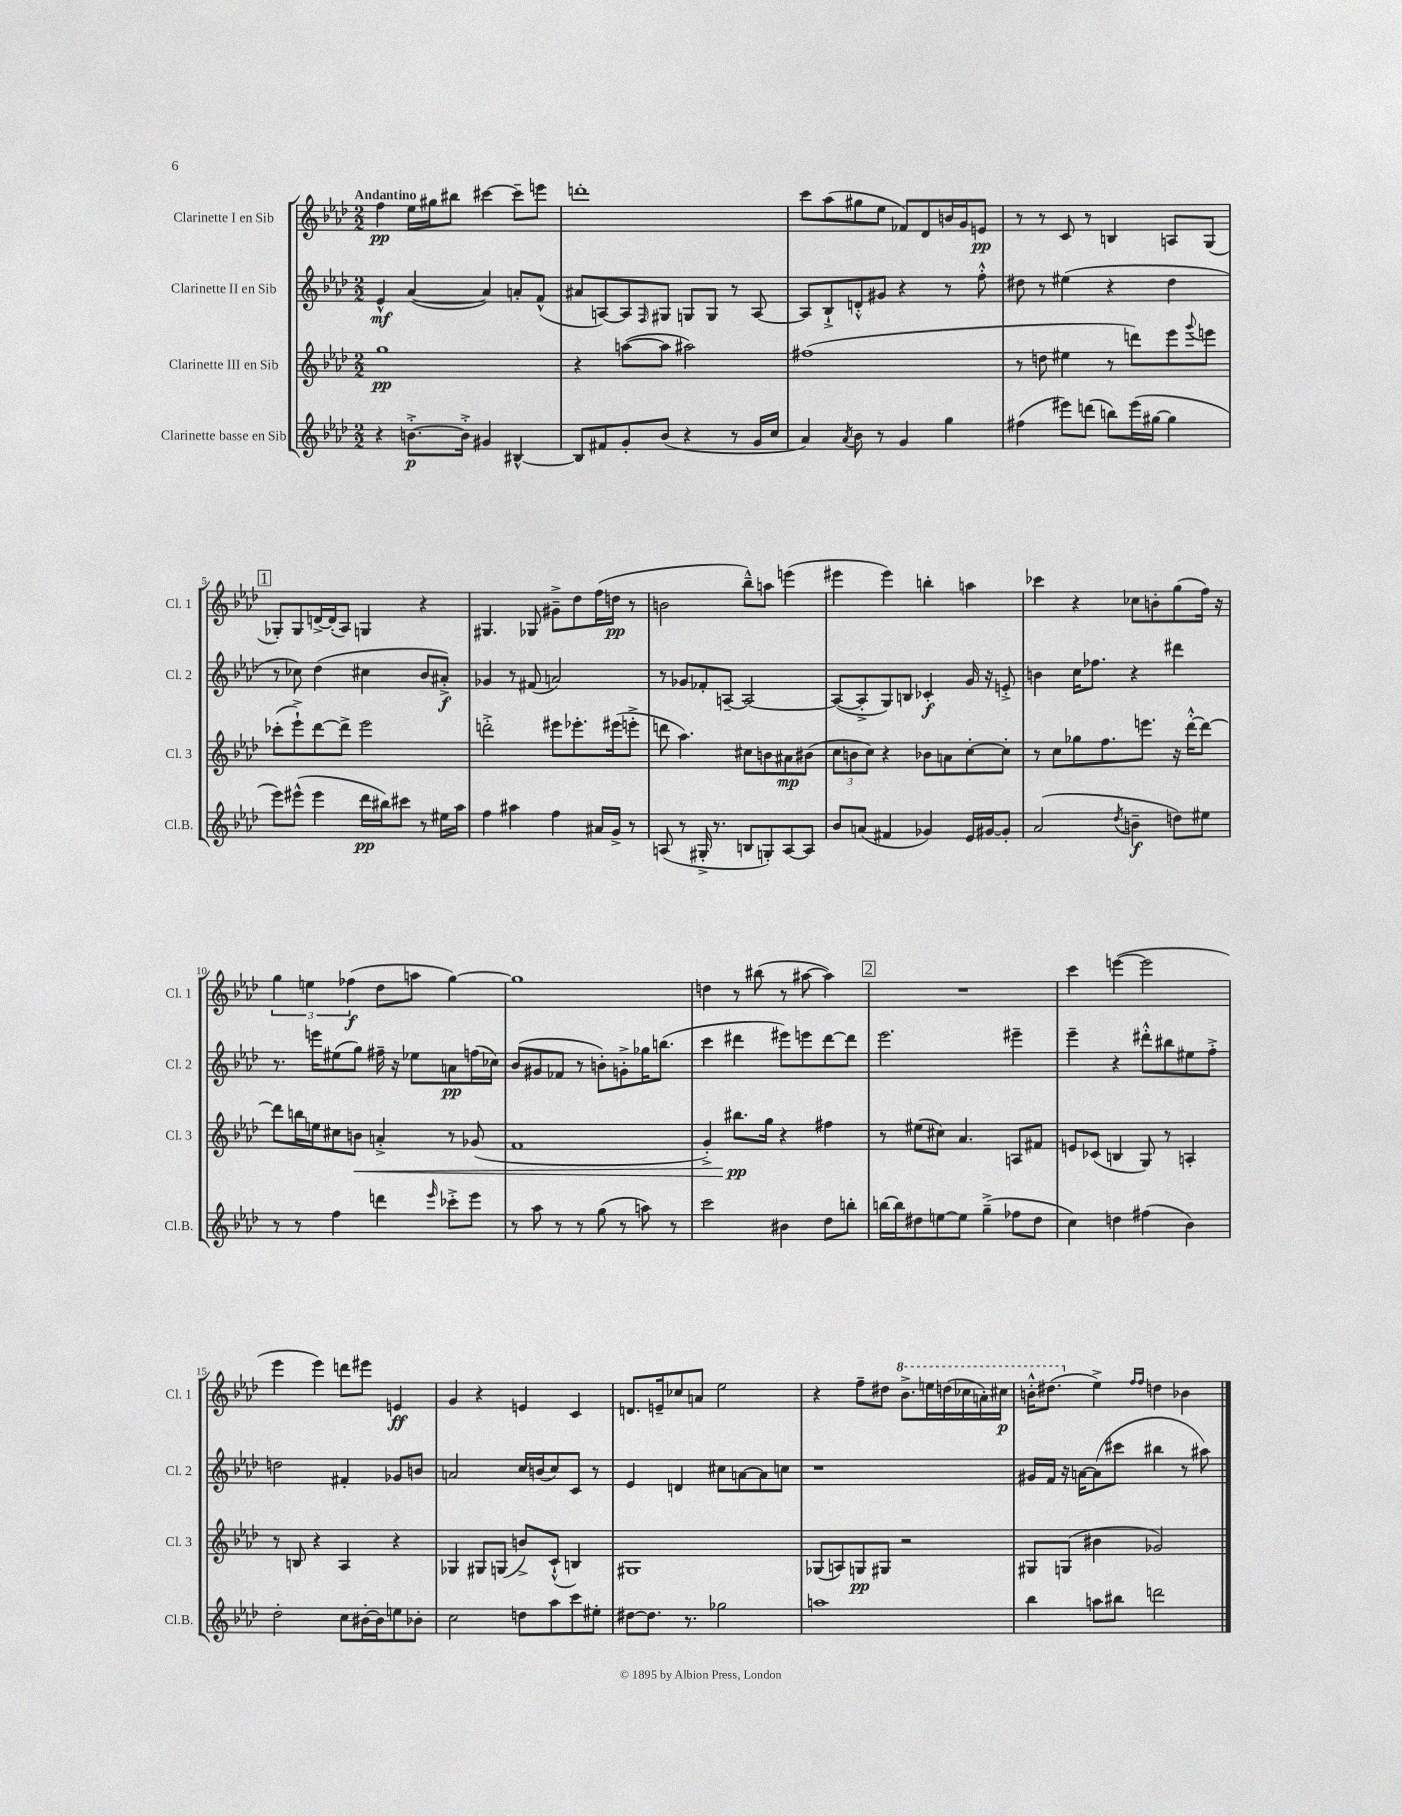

**kern	**kern	**kern	**kern
*staff4	*staff3	*staff2	*staff1
*clefG2	*clefG2	*clefG2	*clefG2
*k[b-e-a-d-]	*k[b-e-a-d-]	*k[b-e-a-d-]	*k[b-e-a-d-]
*M2/2	*M2/2	*M2/2	*M2/2
4r	1gg	4e-^^	4ff
[8.b'^	.	([4a-	16ee-
.	.	.	16gg#
.	.	.	8bb#
16b'^]	.	.	.
4g#	.	4a-])	[4ccc#
[4B#^^	.	8a'	8ccc#~]
.	.	(8f^^	8eee
=	=	=	=
8B#]	4r	8a#	1ddd'
8f#	.	[8A)	.
8g'	([8aa	8A]	.
.	.	16qqF	.
(8b-	8aa]	8G#	.
4r	2aa#)	8G	.
.	.	8G	.
8r	.	8r	.
16g	.	[8A	.
16cc	.	.	.
=	=	=	=
4a-)	(1ff#	8A]	8ccc
.	.	8B-`^	(8aa-
8qa-	.	.	.
8b-	.	8d'^^	8gg#
8r	.	8g#	8ee-
4g	.	4r	8f-)
.	.	.	8d-
4gg	.	8r	16b
.	.	.	16g
.	.	8ff'^^	8e
=	=	=	=
(4ff#	8r	8dd#	8r
.	8dd	8r	8r
8eee#)	4ee#	(4ee#	8c
(8ddd	.	.	8r
8bb)	8r	4r	4B
(16eee#	8ddd)	.	.
[16gg#	.	.	.
4gg#]	8eee-	4dd#	8A
.	8qqggg	.	.
.	8eee	.	(8G
=	=	=	=
8eee-)	(8ccc-'	8r	8G-')
(8eee#^^	8eee-`^)	8cc-)	8G-
4eee#	[8ddd-	(4dd-	[16d^
.	.	.	(16d']
.	8ddd-^]	.	8A-)
16ddd-	2eee-	4cc#	4G
16bb#)	.	.	.
8ccc#	.	.	.
8r	.	8b-	4r
16ee#	.	8a#'^)	.
16aa-	.	.	.
=	=	=	=
4ff	2ddd'^	4g-	4.G#
4aa#	.	8r	.
.	.	(8f#	8G-
4ff	8eee#	2a)	8g#~^
.	8.eee-'	.	8dd-
16a#	.	.	(16ff
16g^	(16eee#	.	16dd
8r	8eee'^	.	8r
=	=	=	=
(8A	8ddd	8r	2b
8r	4.aa-)	8g-	.
16G#'^	.	8f-'	.
8.r	.	.	.
.	.	[8A~	.
8B	8cc#	2A_	8bb-~^^)
8G')	8b	.	8aa
[8A	8a#	.	(4eee
8A]	(8b#	.	.
=	=	=	=
8b-	12cc	(8A_	4eee#
.	12b	.	.
(8a	.	8A'^]	.
.	12cc)	.	.
4f#	4r	8G)	4eee#)
.	.	8B	.
4g-)	8b-	4c-'	4bb'
.	8a	.	.
16e-	[8cc'	16g	4aa
[16g#	.	16r	.
8g#']	8cc']	8e'^	.
=	=	=	=
(2a-	8r	4b	4ccc-
.	8cc	.	.
.	8gg-	16cc	4r
.	.	8.ff-	.
.	8.ff	.	.
8qdd-	.	.	.
4b~	.	4r	8cc-
.	8.eee	.	.
.	.	.	8b'
8dd)	16r	4ddd#	(8gg
.	[16ddd-'^^	.	.
8ee#	8ddd-_	.	16ff)
.	.	.	16r
=	=	=	=
8r	8ddd-]	8.r	6gg
8r	16bb	.	.
.	.	.	6ee
.	16ee	16eee	.
4ff	8cc#	(8ee#	.
.	.	.	(6ff-
.	8b	8gg)	.
4ddd	4a'^	16ff#~	8dd-
.	.	16r	.
.	.	8ee-	8aa
16qqeee-	.	.	.
8ccc-'^	8r	8a	[4gg)
8eee-	(8g-	(16ff	.
.	.	16cc-)	.
=	=	=	=
8r	1f	(8b-	1gg]
8aa-	.	8g#	.
8r	.	8f-	.
8r	.	8r	.
(8gg	.	8b')	.
8r	.	8g'^	.
8aa)	.	16gg-	.
.	.	(8.bb	.
8r	.	.	.
=	=	=	=
2ccc	4g'^)	4ccc	4dd
.	8.bb#	4ddd#	8r
.	.	.	(8bb#
.	16gg	.	.
4b#	4r	8eee#)	8r
.	.	8eee	[8aa#
8dd-	4ff#	[8ddd#	4aa#])
8bb'	.	8ddd#]	.
=	=	=	=
[16bb	8r	2.eee-	1r
16bb]	.	.	.
8dd#	(8ee#	.	.
[8ee	8cc#)	.	.
8ee]	4.a-	.	.
(4gg~^	.	.	.
8ff-	8A	4eee#~	.
8dd#	8f#	.	.
=	=	=	=
4cc)	8e	4eee-~	4ccc
.	(8c-	.	.
4dd	4B	4r	([4eee
(4ff#	8G)	8ddd#'^^	2eee]
.	8r	8bb#	.
4b-)	4A'	8ee#	.
.	.	8ff'^	.
=	=	=	=
2dd-'	8r	2dd	4eee-
.	8B	.	.
.	4r	.	4eee-)
8cc	4A-	4f#'	8ddd
[16b#'	.	.	8eee#
16b#]	.	.	.
8ee	4r	8g-	4e
8b-'	.	8b	.
=	=	=	=
2cc	4G-	2a	4g
.	8G#	.	4r
.	(8G	.	.
8dd	8b^)	16cc	4e
.	.	(16b	.
8aa-	(8c`^^	8cc)	.
8ccc	4B)	8c	4c
8ee#'	.	8r	.
=	=	=	=
[8dd#	1G#	4e-	8.d
8.dd#]	.	.	.
.	.	.	16e~
.	.	4d	8cc-
8.r	.	.	.
.	.	.	8a
2gg-	.	8cc#	2ee-
.	.	[8a	.
.	.	8a]	.
.	.	8cc	.
=	=	=	=
1aa	(8G-	1r	4r
.	8A)	.	.
.	8G	.	8ff~
.	8G#	.	8dd#
.	2r	.	8.bb-^
.	.	.	16eee
.	.	.	(16ddd
.	.	.	16ccc-
.	.	.	16aa')
.	.	.	16ccc#
=	=	=	=
4bb-	8G#	16g#	16bb'^^
.	.	16f	(8.ddd#
.	(8G	16r	.
.	.	[16a	.
8aa	4b#	(8a]	4ee-^)
8bb#	.	8ccc#	.
.	.	.	16qqff
.	.	.	16qqff
2ddd	2g-)	4bb#	4dd
.	.	8r	4b-
.	.	8aa#)	.
==	==	==	==
*-	*-	*-	*-
